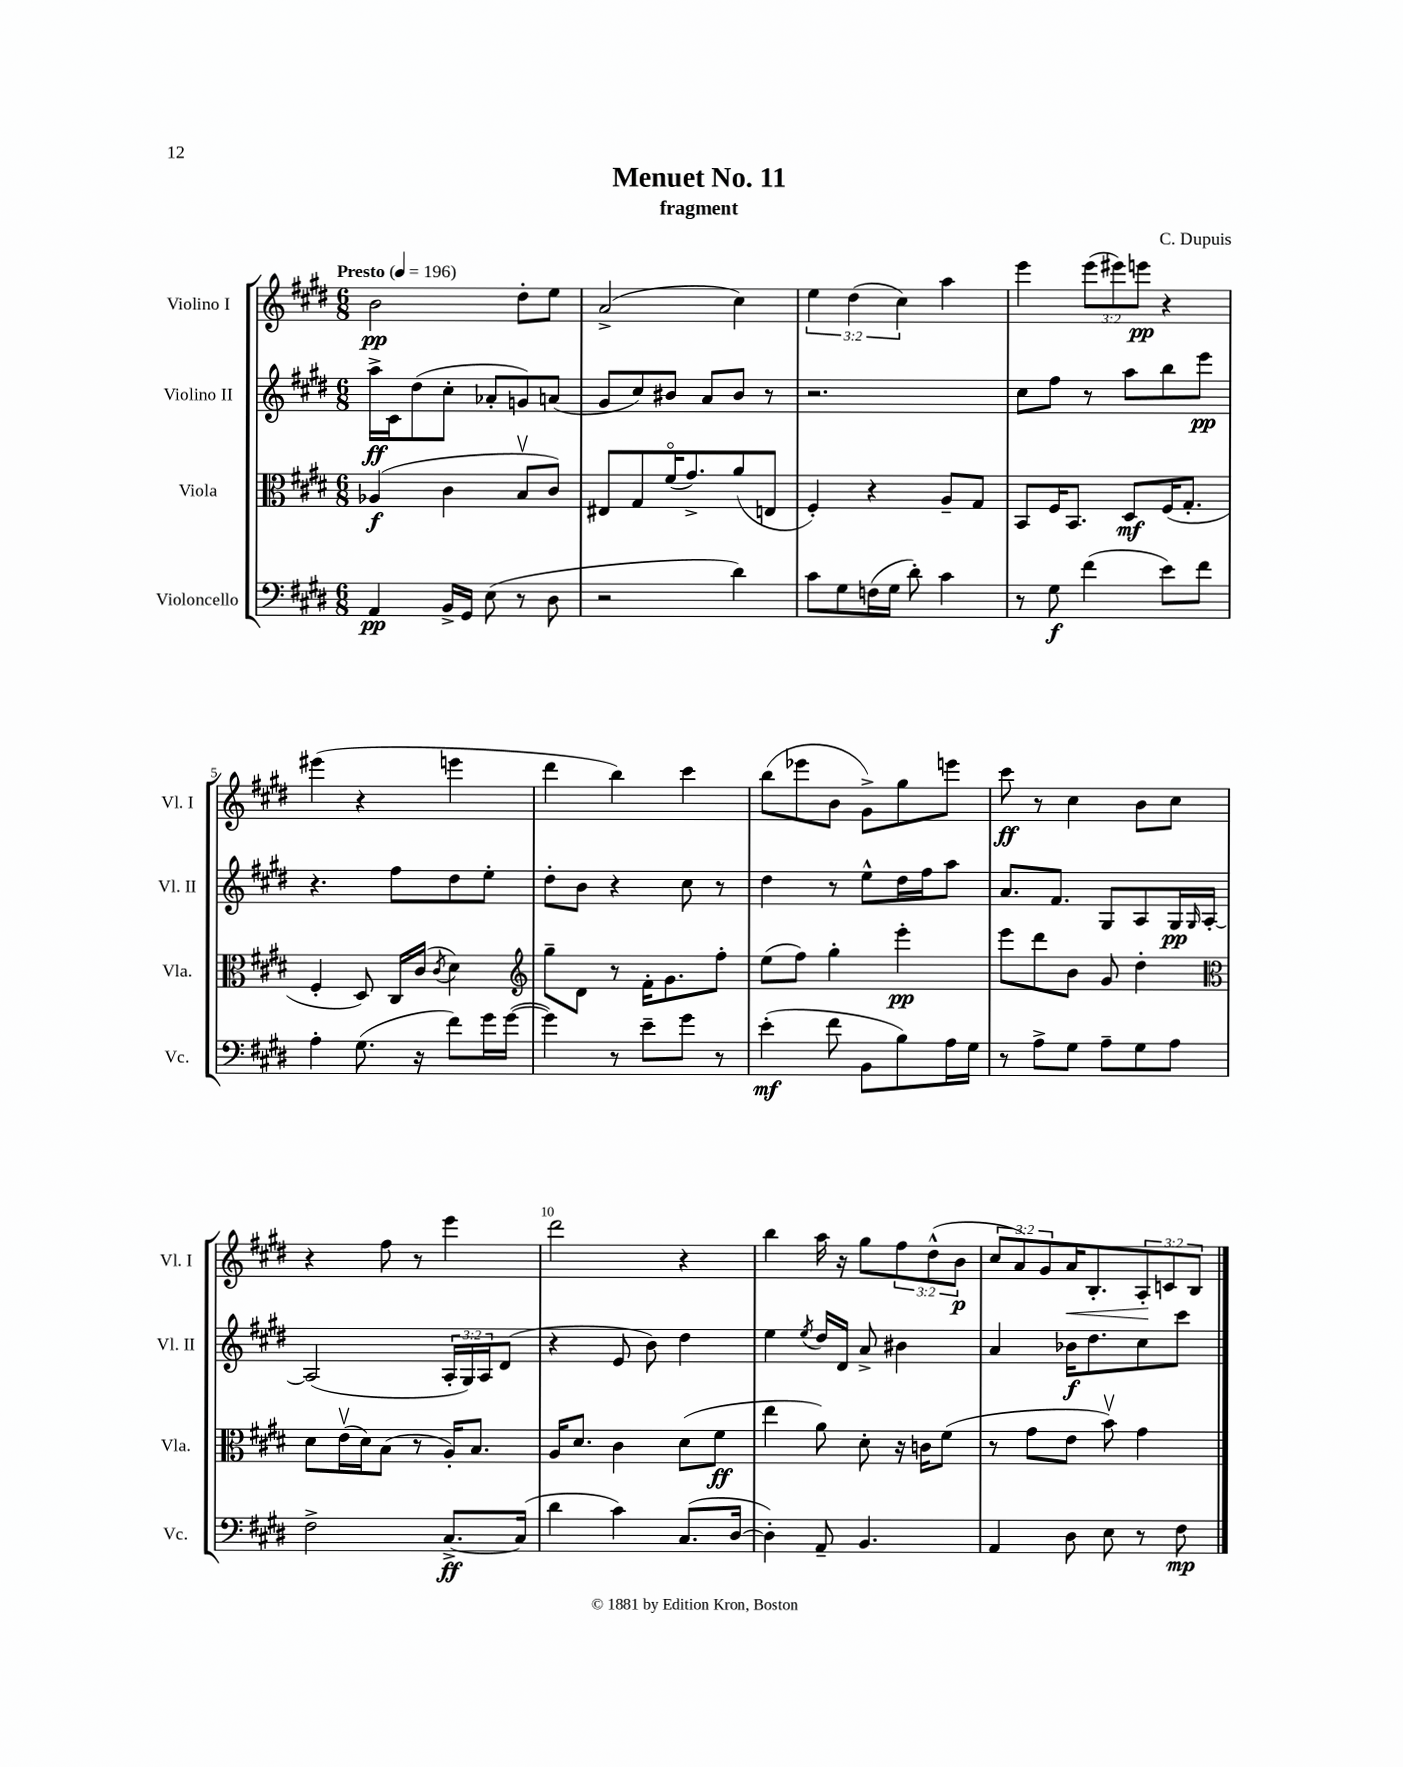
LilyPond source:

\header { title = "Menuet No. 11" composer = "C. Dupuis" subtitle = "fragment" }
<<
\new StaffGroup <<
\new Staff = "s0" \with { instrumentName = "Violino I" shortInstrumentName = "Vl. I" } {
    \clef treble \key e \major \numericTimeSignature \time 6/8 \override Staff.TupletNumber.text = #tuplet-number::calc-fraction-text \tempo "Presto" 4 = 196
    b'2\pp dis''8-. e''8 |
    a'2->( cis''4) |
    \tuplet 3/2 { e''4 dis''4( cis''4) } a''4 |
    e'''4 \tuplet 3/2 { e'''8( eis'''8) e'''8\pp } r4 |
    eis'''4( r4 e'''4 |
    dis'''4 b''4) cis'''4 |
    b''8( ees'''8 b'8 gis'8->) gis''8 e'''8 |
    cis'''8\ff r8 cis''4 b'8 cis''8 |
    r4 fis''8 r8 e'''4 |
    dis'''2 r4 |
    b''4 a''16 r16 gis''8 \tuplet 3/2 { fis''8 dis''8-^( b'8\p } |
    \tuplet 3/2 { cis''8 a'8) gis'8 } a'16\< b8.-. \tuplet 3/2 { a8-.\! c'8 b8 } \bar "|." |
}
\new Staff = "s1" \with { instrumentName = "Violino II" shortInstrumentName = "Vl. II" } {
    \clef treble \key e \major \numericTimeSignature \time 6/8 \override Staff.TupletNumber.text = #tuplet-number::calc-fraction-text
    a''16->\ff cis'16 dis''8( cis''8-. aes'8-. g'8) a'8( |
    gis'8 cis''8) bis'8 a'8 bis'8 r8 |
    r2. |
    cis''8 fis''8 r8 a''8 b''8 e'''8\pp |
    r4. fis''8 dis''8 e''8-. |
    dis''8-. b'8 r4 cis''8 r8 |
    dis''4 r8 e''8-^ dis''16 fis''16 a''8 |
    a'8. fis'8. gis8 a8 gis16\pp \grace { gis16 } a16~-. |
    a2( \tuplet 3/2 { a16-. gis16) a16 } dis'8( |
    r4 e'8 b'8) dis''4 |
    e''4 \acciaccatura { e''8 } dis''16 dis'16 a'8-> bis'4 |
    a'4 bes'16\f dis''8. cis''8 cis'''8 \bar "|." |
}
\new Staff = "s2" \with { instrumentName = "Viola" shortInstrumentName = "Vla." } {
    \clef alto \key e \major \numericTimeSignature \time 6/8
    aes4\f( cis'4 b8\upbow cis'8) |
    eis8 gis8 fis'16\flageolet( gis'8.->) a'8( e8 |
    fis4-.) r4 a8-- gis8 |
    b,8 fis16 b,8. dis8\mf fis16( gis8.-. |
    fis4-. dis8) cis16 cis'16( \acciaccatura { cis'8 } dis'4) |
    \clef treble gis''8-- dis'8 r8 fis'16-. gis'8. fis''8-. |
    e''8( fis''8) gis''4-. e'''4-.\pp |
    e'''8 dis'''8 b'8 gis'8 dis''4-. |
    \clef alto dis'8 e'16\upbow( dis'16) b8( r8 a16-.) b8. |
    a16 dis'8. cis'4 dis'8( fis'8\ff |
    e''4 a'8) dis'8-. r16 c'16 fis'8( |
    r8 gis'8 e'8 b'8\upbow) gis'4 \bar "|." |
}
\new Staff = "s3" \with { instrumentName = "Violoncello" shortInstrumentName = "Vc." } {
    \clef bass \key e \major \numericTimeSignature \time 6/8
    a,4\pp b,16-> gis,16 e8( r8 dis8 |
    r2 dis'4) |
    cis'8 gis8 f16( gis16 dis'8-.) cis'4 |
    r8 gis8\f fis'4( e'8) fis'8 |
    a4-. gis8.( r16 fis'8) gis'16 gis'16~( |
    gis'4) r8 e'8-- gis'8 r8 |
    e'4-.\mf( fis'8 b,8 b8) a16 gis16 |
    r8 a8-> gis8 a8-- gis8 a8 |
    fis2-> cis8.~->\ff cis16( |
    dis'4 cis'4) cis8.( dis16~ |
    dis4-.) a,8-- b,4. |
    a,4 dis8 e8 r8 fis8\mp \bar "|." |
}
>>
>>
\layout { \context { \Score \override BarNumber.break-visibility = ##(#f #t #t) barNumberVisibility = #(every-nth-bar-number-visible 5) } }
